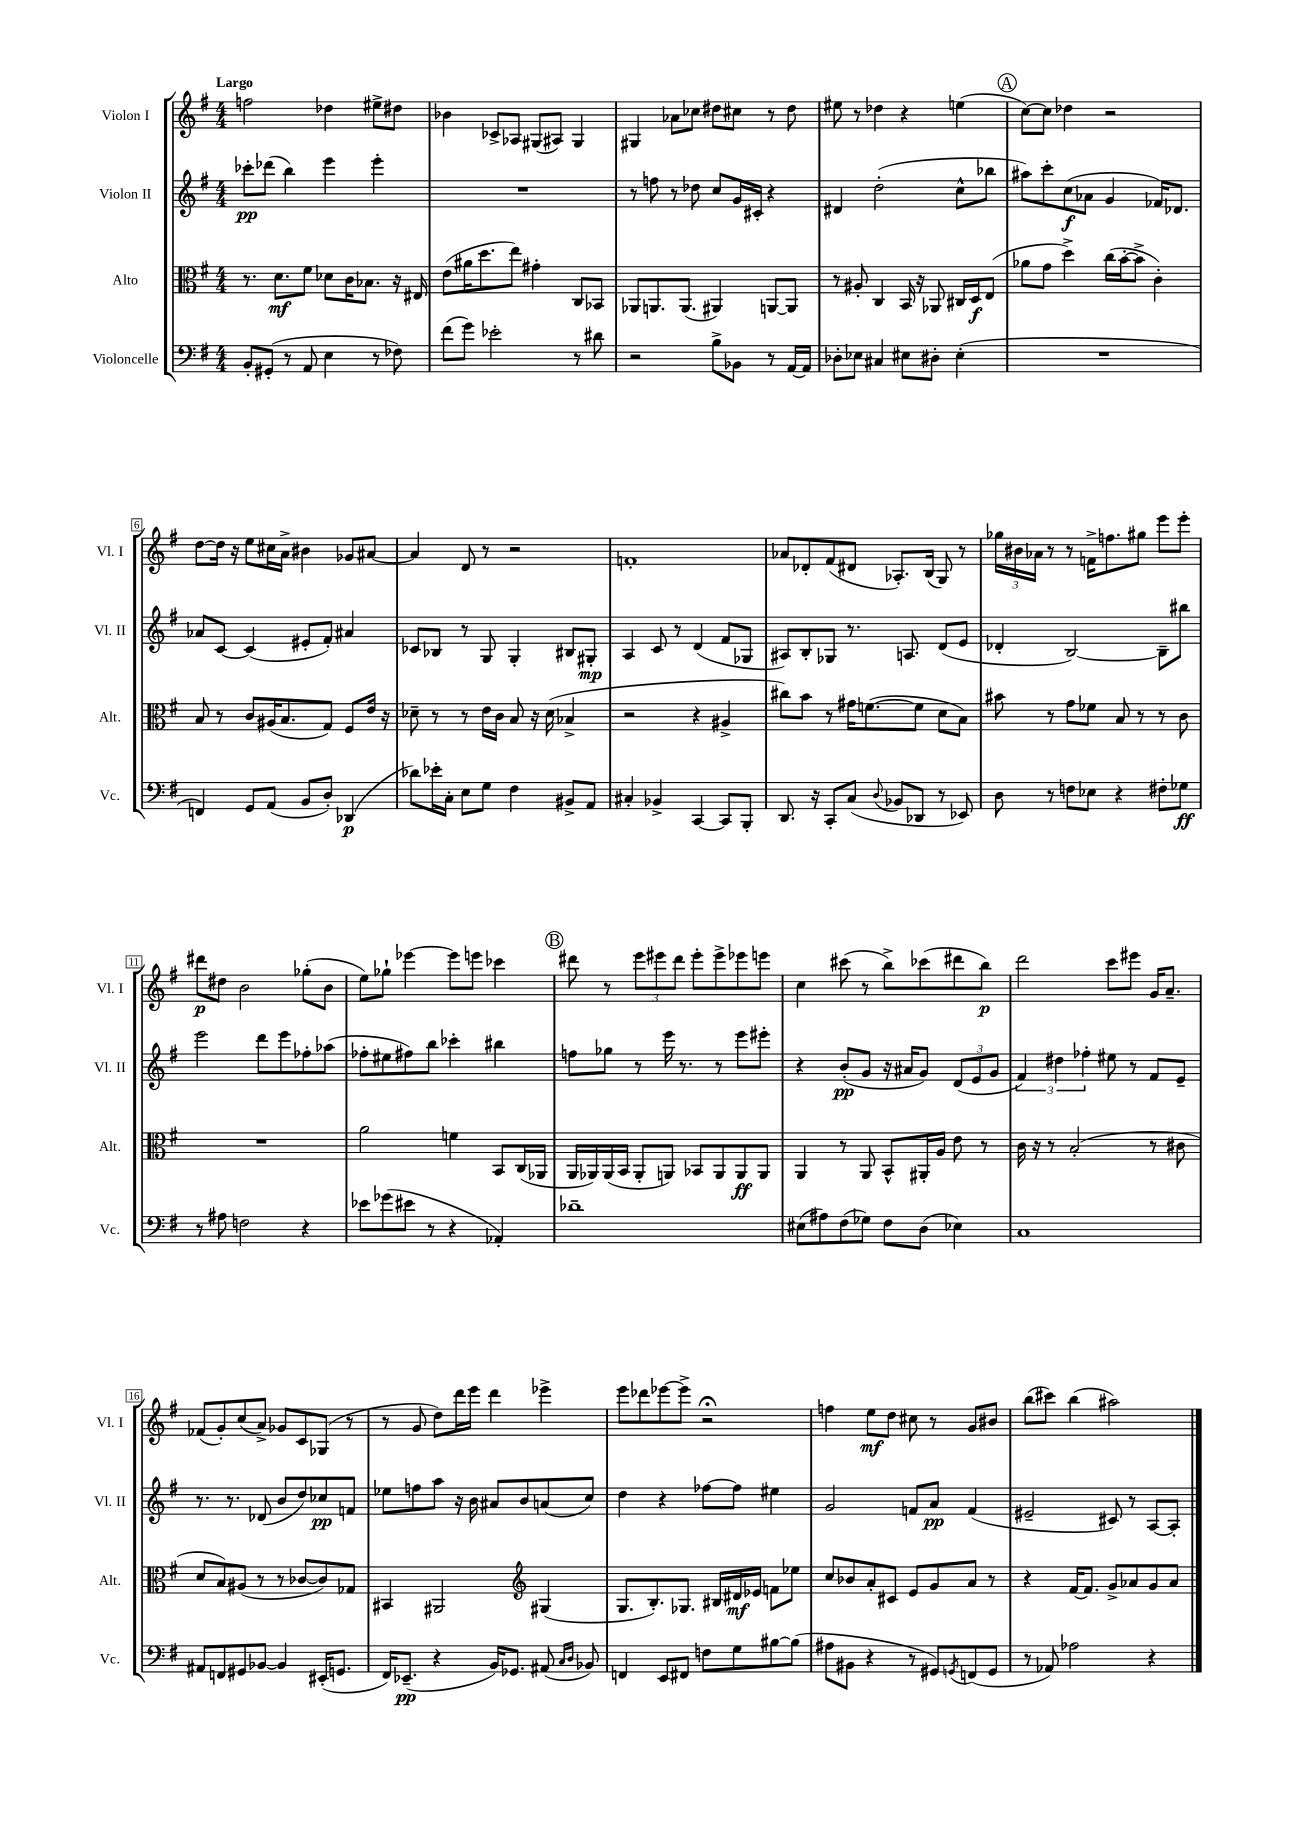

**kern	**dynam	**kern	**dynam	**kern	**dynam	**kern	**dynam
*part4	*part4	*part3	*part3	*part2	*part2	*part1	*part1
*staff4	*staff4	*staff3	*staff3	*staff2	*staff2	*staff1	*staff1
*I"Violoncelle	*	*I"Alto	*	*I"Violon II	*	*I"Violon I	*
*I'Vc.	*	*I'Alt.	*	*I'Vl. II	*	*I'Vl. I	*
*clefF4	*	*clefC3	*	*clefG2	*	*clefG2	*
*k[f#]	*	*k[f#]	*	*k[f#]	*	*k[f#]	*
*M4/4	*	*M4/4	*	*M4/4	*	*M4/4	*
=1	=1	=1	=1	=1	=1	=1	=1
!	!	!	!	!	!	!LO:TX:a:B:t=Largo	!
8BB'/L	.	8.r	.	8ccc-X'\L	pp	2ffn\	.
(8GG#X'/J	.	.	.	(8ddd-X\J	.	.	.
.	.	8.d\L	mf	.	.	.	.
8r	.	.	.	4bb\)	.	.	.
8AA/	.	8f#\J	.	.	.	.	.
4E\	.	8d-X\L	.	4eee\	.	4dd-X\	.
.	.	16c\K	.	.	.	.	.
.	.	8.B-X\J	.	.	.	.	.
8r	.	.	.	4eee'\	.	8ee#X^\L	.
8F-X\)	.	16r	.	.	.	8dd#X\J	.
.	.	16E#X/	.	.	.	.	.
=2	=2	=2	=2	=2	=2	=2	=2
(8f#\L	.	(8e\L	.	1r	.	4b-X\	.
8g\J)	.	16a#X\K	.	.	.	.	.
.	.	8.dd\	.	.	.	.	.
2e-X'\	.	.	.	.	.	8c-X^/L	.
.	.	8ee\J)	.	.	.	8A-X/J	.
.	.	4g#X'\	.	.	.	(8G#X/L	.
.	.	.	.	.	.	8A#X/J)	.
8r	.	8C/L	.	.	.	4G#/	.
8d#X\	.	8BB-X/J	.	.	.	.	.
=3	=3	=3	=3	=3	=3	=3	=3
2r	.	8AA-X/L	.	8r	.	4G#X/	.
.	.	8.AAn/	.	8ffn\	.	.	.
.	.	.	.	8r	.	8a-X\L	.
.	.	(8.AA/J	.	.	.	.	.
.	.	.	.	8dd-X\	.	8cc-X\J	.
8B^\L	.	4AA#X/)	.	8cc/L	.	8dd#X\L	.
8BB-X\J	.	.	.	16g/L	.	8cc#X\J	.
.	.	.	.	16c#X'/JJ	.	.	.
8r	.	[8AAn/L	.	4r	.	8r	.
[16AA/LL	.	8AA/J]	.	.	.	8dd#\	.
16AA/JJ]	.	.	.	.	.	.	.
=4	=4	=4	=4	=4	=4	=4	=4
8D-X'\L	.	8r	.	4d#X/	.	8ee#X\	.
8E-X\J	.	8A#X'/	.	.	.	8r	.
4C#X/	.	4C/	.	(2dd'\	.	4dd-X\	.
8E#X\L	.	16BB/	.	.	.	4r	.
.	.	16r	.	.	.	.	.
8D#X'\J	.	8AA-X/	.	.	.	.	.
(4E#'\	.	16C#X/LL	.	8cc^^\L	.	(4een\	.
.	.	16D/J	f	.	.	.	.
.	.	(8E/J	.	8bb-X\J	.	.	.
!!LO:REH:place=s1:t=A
=5	=5	=5	=5	=5	=5	=5	=5
1r	.	8a-X\L	.	8aa#X\L)	.	[8cc\L)	.
.	.	8g\J	.	8ccc'\	.	8cc\J]	.
.	.	4dd^\)	.	(8cc\	f	4dd-X\	.
.	.	.	.	8a-X\J	.	.	.
.	.	(16cc\LL	.	4g/	.	2r	.
.	.	[16b'\J	.	.	.	.	.
.	.	8b^\J]	.	.	.	.	.
.	.	4c'\)	.	16f-X/KL)	.	.	.
.	.	.	.	8.d-X/J	.	.	.
!!LO:LB:g=z
=6	=6	=6	=6	=6	=6	=6	=6
4FFn/)	.	8B/	.	8a-X/L	.	[8dd\L	.
.	.	8r	.	[8c/J	.	16dd\Jk]	.
.	.	.	.	.	.	16r	.
8GG/L	.	8c/L	.	(4c/]	.	8ee\L	.
(8AA/J	.	(16A#X/K	.	.	.	16cc#X\L	.
.	.	8.B/	.	.	.	16a^\JJ	.
8BB/L	.	.	.	8e#X'/L	.	4b#X\	.
8D'/J)	.	8G/J)	.	8f#'/J)	.	.	.
(4DD-X/	p	8F#/L	.	4a#X/	.	8g-X/L	.
.	.	16e/Jk	.	.	.	[8a#X/J	.
.	.	16r	.	.	.	.	.
=7	=7	=7	=7	=7	=7	=7	=7
8d-X\L)	.	8d-X~\	.	8c-X/L	.	4a#/]	.
16e-X'\L	.	8r	.	8B-X/J	.	.	.
16C'\JJ	.	.	.	.	.	.	.
8E\L	.	8r	.	8r	.	8d/	.
8G\J	.	16e\LL	.	8G/	.	8r	.
.	.	16c\JJ	.	.	.	.	.
4F#\	.	8B/	.	4G'/	.	2r	.
.	.	16r	.	.	.	.	.
.	.	(16d-\	.	.	.	.	.
8BB#X^/L	.	4B-X^/	.	8B#X/L	.	.	.
8AA/J	.	.	.	8G#X'/J	mp	.	.
=8	=8	=8	=8	=8	=8	=8	=8
4C#X'/	.	2r	.	4A/	.	1fn'	.
4BB-X^/	.	.	.	8c/	.	.	.
.	.	.	.	8r	.	.	.
[4CC/	.	4r	.	(4d/	.	.	.
8CC/L]	.	4A#X^/	.	8f#/L	.	.	.
8BBB'/J	.	.	.	8G-X/J	.	.	.
=9	=9	=9	=9	=9	=9	=9	=9
8.DD/	.	8cc#X\L)	.	8A#X/L)	.	8a-X/L	.
.	.	8b\J	.	8B'/	.	8d-X'/	.
16r	.	.	.	.	.	.	.
8CC'/L	.	8r	.	8G-X/J	.	(8f#/	.
(8C/J	.	16g#X\KL	.	8.r	.	8d#X/J	.
.	.	([8.fn\	.	.	.	.	.
8qqD/	.	.	.	.	.	.	.
8BB-X/L	.	.	.	.	.	8.A-X'/L)	.
.	.	.	.	8.An/	.	.	.
8DD-X/J	.	8f\J]	.	.	.	.	.
.	.	.	.	.	.	(16B/Jk	.
8r	.	8d\L	.	(8d/L	.	8G/)	.
8EE-X/)	.	8B\J)	.	8e/J	.	8r	.
=10	=10	=10	=10	=10	=10	=10	=10
8D\	.	8b#X\	.	4d-X'/	.	24gg-X\LL	.
.	.	.	.	.	.	24b#X\	.
.	.	.	.	.	.	24a-X\JJ	.
8r	.	8r	.	.	.	8r	.
8Fn\L	.	8g\L	.	[2B/)	.	8r	.
8E-X\J	.	8f-X\J	.	.	.	16fn^\KL	.
.	.	.	.	.	.	8.ffn\	.
4r	.	8B/	.	.	.	.	.
.	.	8r	.	.	.	8gg#X\J	.
8F#X'\L	.	8r	.	8B~\L]	.	8eee\L	.
8G-X\J	ff	8c\	.	8bb#X\J	.	8eee'\J	.
!!LO:LB:g=z
=11	=11	=11	=11	=11	=11	=11	=11
8r	.	1r	.	2eee\	.	8ddd#X\L	p
8A#X\	.	.	.	.	.	8dd#X\J	.
2Fn\	.	.	.	.	.	2b\	.
.	.	.	.	8ddd\L	.	.	.
.	.	.	.	8eee\	.	.	.
4r	.	.	.	8ff-X'\	.	(8gg-X'\L	.
.	.	.	.	(8aa-X\J	.	8b\J	.
=12	=12	=12	=12	=12	=12	=12	=12
8e-X\L	.	2a\	.	8ff-X'\L	.	8ee\L)	.
(8g-X\	.	.	.	8ee#X\	.	8gg-X`\J	.
8e#X\J	.	.	.	8ff#X\)	.	[4eee-X\	.
8r	.	.	.	8bb\J	.	.	.
4r	.	4fn\	.	4ccc-X'\	.	8eee-\L]	.
.	.	.	.	.	.	8eeen\J	.
4AA-X'/)	.	8BB/L	.	4bb#X\	.	4ccc-X\	.
.	.	(16C/L	.	.	.	.	.
.	.	16AA-X/JJ	.	.	.	.	.
!!LO:REH:place=s1:t=B
=13	=13	=13	=13	=13	=13	=13	=13
1d-X~	.	16AA/LL	.	8ffn\L	.	8ddd#X\	.
.	.	16AA-X/)	.	.	.	.	.
.	.	(16AA-/	.	8gg-X\J	.	8r	.
.	.	16BB/JJ	.	.	.	.	.
.	.	8AA-'/L	.	8r	.	12eee\L	.
.	.	.	.	.	.	12eee#X\	.
.	.	8AAn/J)	.	16eee\	.	.	.
.	.	.	.	.	.	12ddd#\J	.
.	.	.	.	8.r	.	.	.
.	.	8BB-X/L	.	.	.	8eee#'\L	.
.	.	8AA/	.	8r	.	8eee#^\	.
.	.	8AA/	ff	8eee\L	.	8eee-X\	.
.	.	8AA/J	.	8eee#X'\J	.	8eeen\J	.
=14	=14	=14	=14	=14	=14	=14	=14
(8E#X\L	.	4AA/	.	4r	.	4cc\	.
8A#X\)	.	.	.	.	.	.	.
(8F#\	.	8r	.	(8b'/L	pp	(8ccc#X\	.
8G-X\J)	.	8AA/	.	8g/J	.	8r	.
8F#\L	.	8BB^^/L	.	16r	.	8bb^\L)	.
.	.	.	.	16a#X/KL	.	.	.
(8D\J	.	16AA#X'/L	.	8g/J)	.	(8ccc-X\	.
.	.	16A/JJ	.	.	.	.	.
4E-X\)	.	8e\	.	(12d/L	.	8ddd#X\	.
.	.	.	.	12e/	.	.	.
.	.	8r	.	.	.	8bb\J)	p
.	.	.	.	12g/J	.	.	.
=15	=15	=15	=15	=15	=15	=15	=15
1C	.	16c\	.	6f#/)	.	2ddd\	.
.	.	16r	.	.	.	.	.
.	.	8r	.	.	.	.	.
.	.	.	.	6dd#X\	.	.	.
.	.	(2B'/	.	.	.	.	.
.	.	.	.	6ff-X'\	.	.	.
.	.	.	.	8ee#X\	.	8ccc\L	.
.	.	.	.	8r	.	8eee#X\J	.
.	.	8r	.	8f#/L	.	16g/KL	.
.	.	.	.	.	.	8.a~/J	.
.	.	8c#X\	.	8e~/J	.	.	.
!!LO:LB:g=z
=16	=16	=16	=16	=16	=16	=16	=16
8AA#X/L	.	8d/L	.	8.r	.	(8f-X/L	.
8FFn/	.	8B/)	.	.	.	8g'/)	.
.	.	.	.	8.r	.	.	.
8GG#X/	.	(8A#X/J	.	.	.	(8cc/	.
[8BB-X/J	.	8r	.	(8d-X/	.	8a^/J)	.
4BB-/]	.	8r	.	8b/L	.	8g-X/L	.
.	.	[8c-X/L	.	8dd/)	.	8c/	.
(16EE#X'/KL	.	8c-/])	.	8cc-X/	pp	(8G-X/J	.
8.GGn/J	.	.	.	.	.	.	.
.	.	8G-X/J	.	8fn/J	.	8r	.
=17	=17	=17	=17	=17	=17	=17	=17
16FF#/KL)	.	4BB#X/	.	8ee-X\L	.	8r	.
(8.EE-X~/J	pp	.	.	.	.	.	.
.	.	.	.	8ffn\	.	8g/	.
4r	.	2AA#X/	.	8aa\J	.	8dd\L)	.
.	.	.	.	16r	.	16ddd\L	.
.	.	.	.	16b\	.	16eee\JJ	.
16BB/KL)	.	.	.	8a#X/L	.	4ddd\	.
8.GG-X/J	.	.	.	.	.	.	.
.	.	.	.	8b/	.	.	.
*	*	*clefG2	*	*	*	*	*
(8AA#X/	.	(4G#X/	.	(8an/	.	4eee-X^\	.
16qqC/LL	.	.	.	.	.	.	.
16qqD/JJ	.	.	.	.	.	.	.
8BB-X/)	.	.	.	8cc/J)	.	.	.
=18	=18	=18	=18	=18	=18	=18	=18
4FFn/	.	8.G/L	.	4dd\	.	8eee\L	.
.	.	.	.	.	.	8ddd-X\	.
.	.	8.B'/)	.	.	.	.	.
8EE/L	.	.	.	4r	.	[8eee-X\	.
8FF#X/J	.	8.G-X/J	.	.	.	8eee-^\J]	.
8Fn\L	.	.	.	[8ff-X\L	.	2r;<	.
.	.	16B#X/LL	.	.	.	.	.
8G\	.	16d#X/	mf	8ff-\J]	.	.	.
.	.	16e-X/JJ	.	.	.	.	.
[8B#X\	.	8fn\L	.	4ee#X\	.	.	.
(8B#\J]	.	8ee-X\J	.	.	.	.	.
=19	=19	=19	=19	=19	=19	=19	=19
8A#X\L	.	8cc/L	.	2g/	.	4ffn\	.
8BB#X\J	.	8b-X/	.	.	.	.	.
4r	.	8a'/	.	.	.	8ee\L	mf
.	.	8c#X/J	.	.	.	8dd\J	.
8r	.	8e/L	.	8fn/L	.	8cc#X\	.
8GG#X/L)	.	8g/	.	8a/J	pp	8r	.
8qGGn/	.	.	.	.	.	.	.
(8FFn/	.	8a/J	.	(4f/	.	8g/L	.
8GG/J	.	8r	.	.	.	8b#X/J	.
=20	=20	=20	=20	=20	=20	=20	=20
8r	.	4r	.	2e#X~/	.	(8bb\L	.
8AA-X/)	.	.	.	.	.	8ccc#X\J)	.
2A-X\	.	[16f#/KL	.	.	.	(4bb\	.
.	.	8.f#/J]	.	.	.	.	.
.	.	8g^/L	.	8c#X/)	.	2aa#X\)	.
.	.	8a-X/	.	8r	.	.	.
4r	.	8g/	.	[8A/L	.	.	.
.	.	8a-/J	.	8A'/J]	.	.	.
==	==	==	==	==	==	==	==
*-	*-	*-	*-	*-	*-	*-	*-
